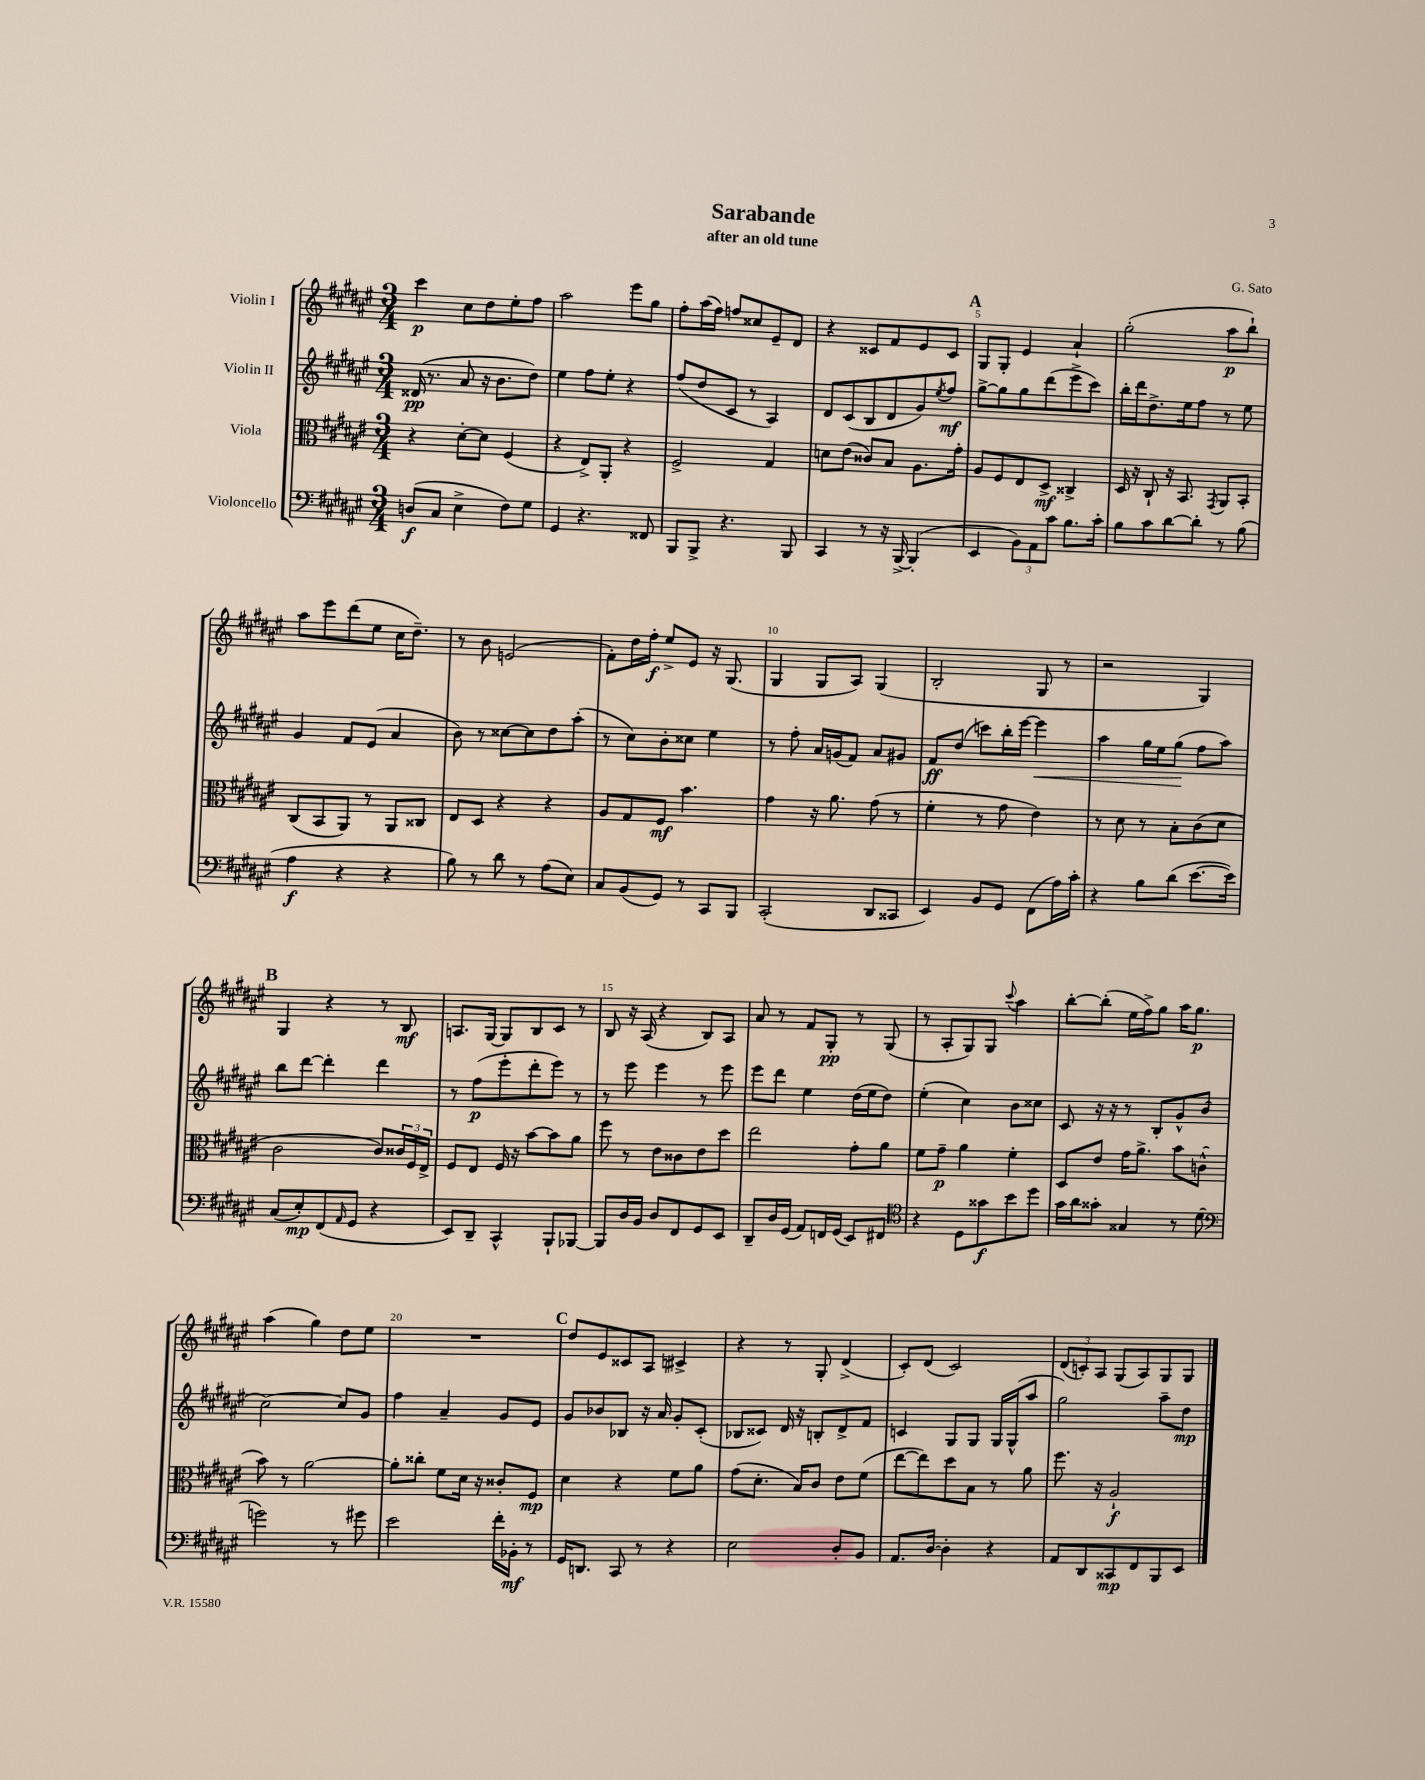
\header { title = "Sarabande" composer = "G. Sato" subtitle = "after an old tune" }
<<
\new StaffGroup <<
\new Staff = "s0" \with { instrumentName = "Violin I" } {
    \clef treble \key fis \major \numericTimeSignature \time 3/4
    cis'''4\p cis''8 dis''8 eis''8-. fis''8 |
    ais''2 eis'''8 gis''8 |
    fis''8-. ais''16( fis''16) f''8 cisis''8 eis'8-- dis'8 |
    r4 cisis'8 fis'8 eis'8 cisis'8 |
    \mark \markup { \bold "A" } gis8 gis8-. eis'4 ais'4-! |
    gis''2-.( ais''8\p b''8-!) |
    ais''8 eis'''8 dis'''8( eis''8 cis''16 dis''8.--) |
    r8 b'8 e'2( |
    fis'8-.) dis''16 fis''16-.\f eis''8-> eis'8 r16 gis8.( |
    gis4 gis8 ais8) gis4( |
    b2-. gis8 r8 |
    r2 gis4) |
    \mark \markup { \bold "B" } gis4 r4 r8 b8\mf |
    a8. gis16~ gis8 b8 cis'8 r8 |
    b8 r16 ais16( r4 b8) ais8 |
    ais'8 r8 fis'8 gis8-.\pp r8 gis8( |
    r8 ais8-. gis8) gis8 \appoggiatura { cis'''8 } ais''4 |
    b''8~-. b''8-.( eis''16 fis''16->) gis''8 ais''16 gis''8.\p |
    ais''4( gis''4) dis''8 eis''8 |
    R2. |
    \mark \markup { \bold "C" } dis''8 eis'8 cisis'8 ais8 cis'4-> |
    r4 r8 gis8-. dis'4->( |
    cis'8-.) dis'8( cis'2) |
    \tuplet 3/2 { dis'8( c'8-.) ais8 } gis8( ais8) gis8 gis8 \bar "|." |
}
\new Staff = "s1" \with { instrumentName = "Violin II" } {
    \clef treble \key fis \major \numericTimeSignature \time 3/4
    disis'16\pp( r8. ais'8 r16 b'8. dis''8) |
    eis''4 fis''8 eis''8-. r4 |
    fis''8( dis''8 cis'8 r8 ais4) |
    dis'8 cis'8( b8 dis'8 gis'8) \acciaccatura { eis''8 } fis''8\mf |
    \mark \markup { \bold "A" } gis''8~-> gis''8 gis''8 dis'''8( eis'''8-> cis'''8) |
    b''16-. dis'''16 dis''8.-> eis''16 fis''8 r8 eis''8 |
    gis'4 fis'8 eis'8( ais'4 |
    b'8) r8 cisis''8~ cisis''8 dis''8 ais''8-.( |
    r8 cis''8) b'8-. cisis''8 eis''4 |
    r8 fis''8-. ais'16 g'16( fis'8) ais'8 gis'8 |
    fis'8\ff dis''8( c'''8) b''16-. eis'''16~ eis'''4\< |
    ais''4 gis''16 eis''16 gis''8\!( fis''8 ais''8) |
    \mark \markup { \bold "B" } b''8 dis'''8~ dis'''4-. dis'''4 |
    r8 fis''8\p( eis'''8-. dis'''8-. eis'''8) r8 |
    r8 eis'''8 eis'''4 r8 eis'''8 |
    eis'''8 dis'''8 eis''4 dis''16( eis''16 dis''8) |
    eis''4-.( cis''4) b'8 cisis''8 |
    cis'8 r16 r16 r8 b8-. gis'8-^ b'8( |
    cis''2~) cis''8 gis'8 |
    fis''4 ais'4-- gis'8 eis'8 |
    \mark \markup { \bold "C" } gis'8 bes'8 bes8 r16 ais'16 gis'8-. cis'8-.( |
    bes8 cisis'8) dis'16 r16 b8-. dis'8-> fis'8 |
    c'4 gis8 gis8 gis16 gis16-^( ais''8 |
    gis''2) ais''8-- dis''8\mp \bar "|." |
}
\new Staff = "s2" \with { instrumentName = "Viola" } {
    \clef alto \key fis \major \numericTimeSignature \time 3/4
    r4 dis'8~-. dis'8 fis4( |
    r4 eis8->) ais,8-. r4 |
    fis2-> gis4 |
    d'8 eis'8( cisis'8) b8 ais8. gis'16-. |
    \mark \markup { \bold "A" } ais8 fis8 eis8 dis8->\mf cisis4-> |
    dis16 r16 cis8-! r16 b,8. \acciaccatura { gis,8 } ais,8 b,8-. |
    cis8( b,8 ais,8) r8 ais,8 cisis8 |
    eis8 dis8 r4 r4 |
    ais8 gis8 fis8\mf b'4. |
    gis'4 r16 ais'8. gis'8( r8 |
    fis'4-. r8 gis'8 eis'4) |
    r8 dis'8 r8 b8-. cis'8( dis'8 |
    \mark \markup { \bold "B" } cis'2 cis'8) \tuplet 3/2 { cisis'16 fis16 eis16-> } |
    fis8 eis8 fis16 r16 b'8~ b'8 ais'8 |
    fis''8 r8 eis'8 cisis'8 eis'8 dis''8 |
    eis''2 gis'8-. ais'8 |
    fis'8 gis'8--\p ais'4 fis'4-. |
    dis8 eis'8 gis'16 ais'8.-> b'8 c'8-^( |
    b'8) r8 ais'2~ |
    ais'8-. cisis''8-. fis'8 dis'16 r16 cisis'8-. fis8\mp |
    \mark \markup { \bold "C" } dis'4 r4 fis'8 ais'8 |
    gis'8( dis'8.-. b16) cis'8 eis'8 fis'8( |
    eis''8~ eis''8) dis''8 b8 r8 ais'8 |
    fis''8. r16 ais2-!\f \bar "|." |
}
\new Staff = "s3" \with { instrumentName = "Violoncello" } {
    \clef bass \key fis \major \numericTimeSignature \time 3/4
    d8\f( cis8 eis4-> fis8) gis8 |
    gis,4 r4. fisis,8 |
    b,,8 b,,8-> r4. b,,8 |
    cis,4 r8 r16 b,,16~-> b,,4-.( |
    \mark \markup { \bold "A" } eis,4 \tuplet 3/2 { b,8) ais,8 cis'8 } b8. cis'16-. |
    b8 cis'8 dis'8~ dis'8-. r8 b8( |
    ais4\f r4 r4 |
    b8) r8 dis'8 r8 ais8( eis8) |
    cis8 b,8( gis,8) r8 cis,8 b,,8 |
    cis,2-.( dis,8 cisis,8 |
    eis,4) b,8 gis,8 fis,8( ais16) cis'16-. |
    r4 b8 dis'8( eis'8.~ eis'16) |
    \mark \markup { \bold "B" } cis8( eis8-.\mp) fis,8( \grace { ais,16 } gis,8 r4 |
    eis,8) dis,8-- cis,4-^ b,,8-! bes,,8~ |
    bes,,8 dis16 b,16 dis8 fis,8 gis,8 eis,8 |
    dis,8-- dis16 gis,16( ais,8) f,16 gis,16( eis,8) fis,8 |
    \clef tenor r4 dis8 gisis'8\f b'8 dis''8 |
    gis'16 ais'16 gisis'8-. gisis4 r8 dis'8( |
    \clef bass g'2) r8 gis'8 |
    eis'2 fis'16-. bes,16-.\mf r8 |
    \mark \markup { \bold "C" } gis,16 d,8. cis,8 r8 r4 |
    eis2 dis8-. b,8 |
    ais,8. dis16~ dis4-. r4 |
    ais,8 dis,8 cisis,8\mp fis,8 b,,8 eis,8 \bar "|." |
}
>>
>>
\layout { \context { \Score \override BarNumber.break-visibility = ##(#f #t #t) barNumberVisibility = #(every-nth-bar-number-visible 5) } }
